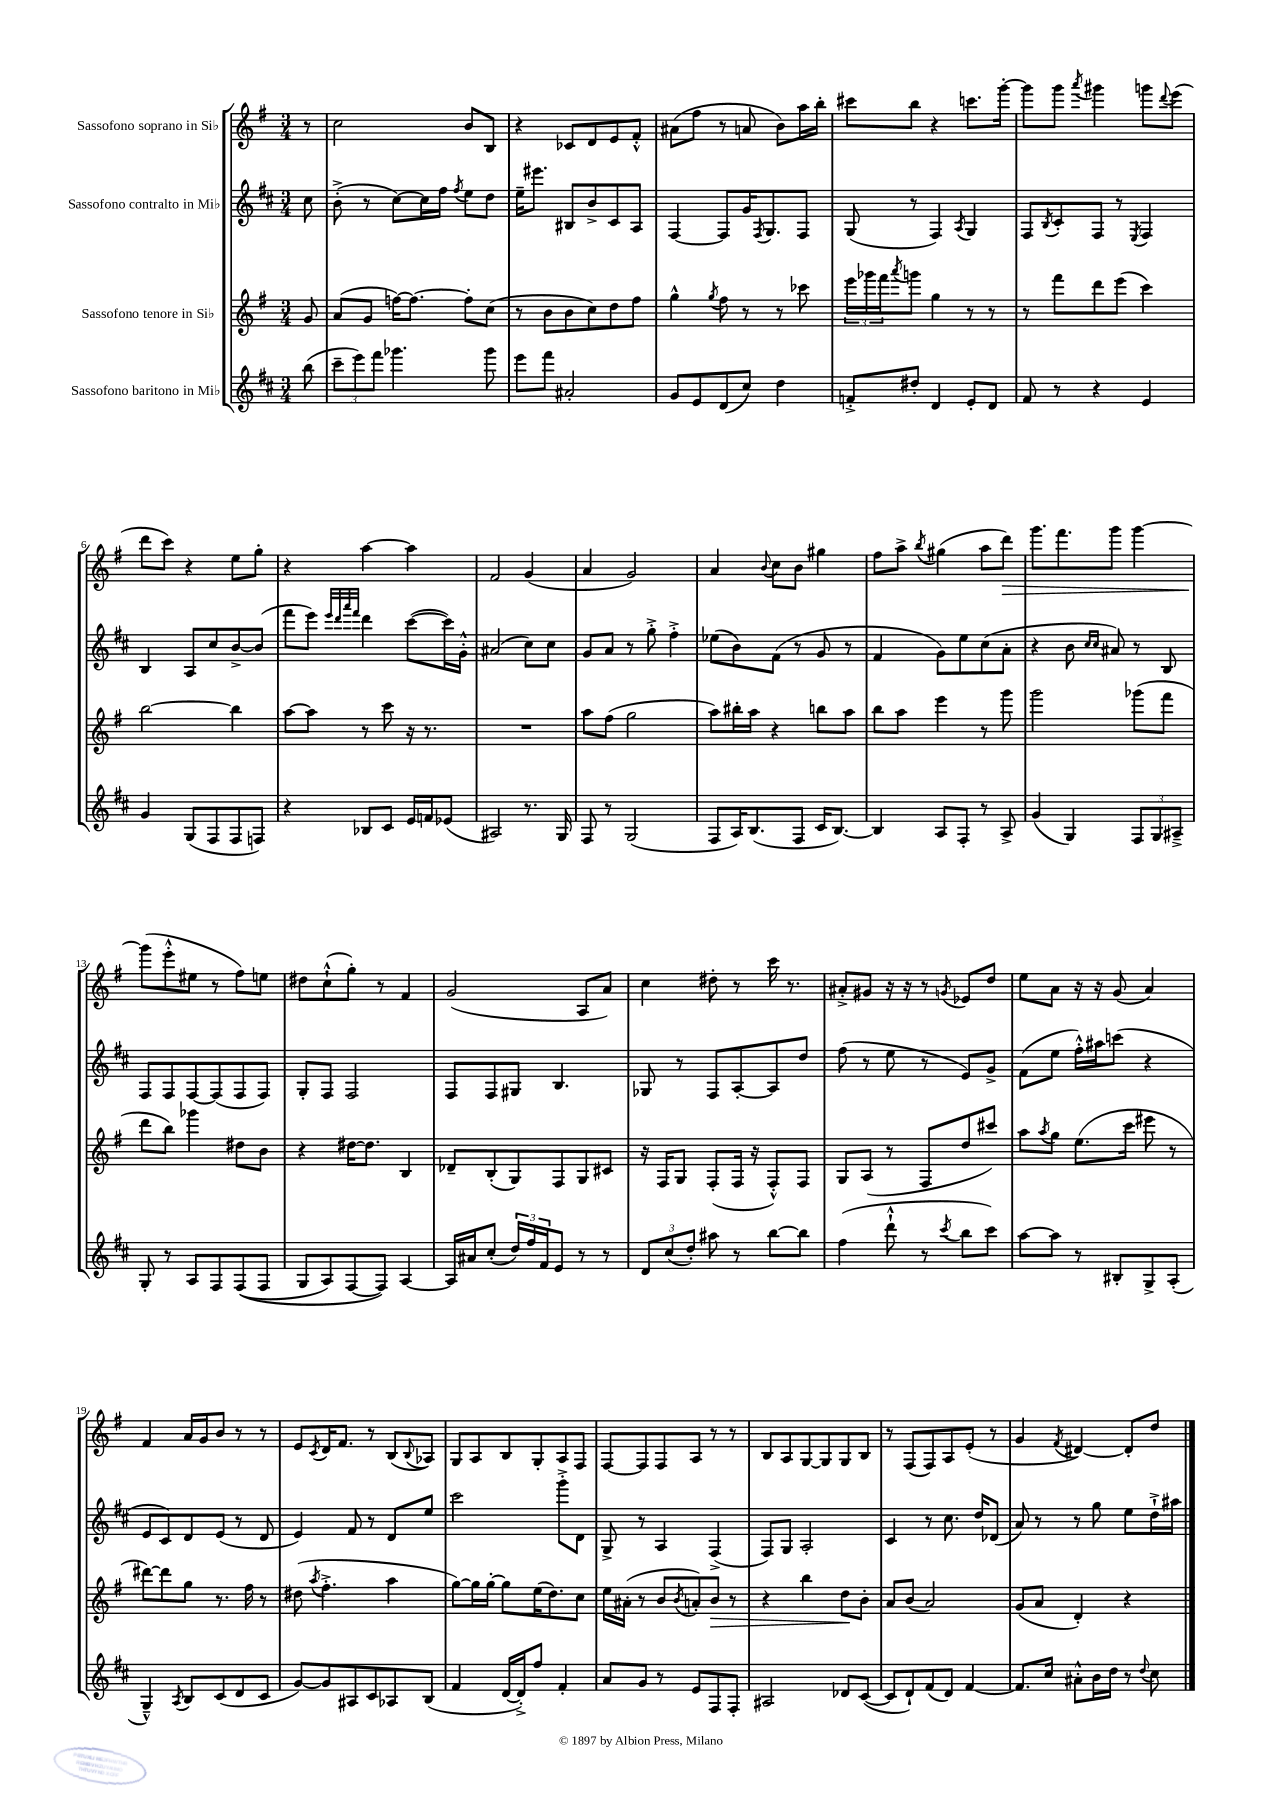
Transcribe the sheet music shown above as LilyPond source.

<<
\new StaffGroup <<
\new Staff = "s0" \with { instrumentName = "Sassofono soprano in Sib" } {
    \clef treble \key g \major \numericTimeSignature \time 3/4 \partial 8
    r8 |
    c''2 b'8 b8 |
    r4 ces'8 d'8 e'8 fis'8-.-^ |
    ais'8( fis''8 r8 a'8 b'8) a''16 b''16-. |
    cis'''8 b''8 r4 c'''8. g'''16~-. |
    g'''8 g'''8 \acciaccatura { a'''8 } gis'''4 g'''8 \appoggiatura { d'''8 } e'''8( |
    d'''8 c'''8) r4 e''8 g''8-. |
    r4 a''4~ a''4 |
    fis'2 g'4( |
    a'4 g'2) |
    a'4 \appoggiatura { b'8 } c''8 b'8 gis''4 |
    fis''8 a''8-> \acciaccatura { b''8 } gis''4( a''8 d'''8\>) |
    g'''8. fis'''8. g'''8 g'''4~ |
    g'''8\!( e'''8-.-^ eis''8 r8 fis''8) e''8 |
    dis''8 c''8-!-^( g''8-.) r8 fis'4 |
    g'2( a8 a'8) |
    c''4 dis''8-. r8 c'''16 r8. |
    ais'8-.-> gis'8 r16 r16 r8 \acciaccatura { g'8 } ees'8 d''8 |
    e''8 a'8 r16 r16 g'8( a'4) |
    fis'4 a'16 g'16 b'8 r8 r8 |
    e'8 \acciaccatura { c'8 } d'16 fis'8. r8 b8( \appoggiatura { b8 } aes8) |
    g8 a8 b8 g8-. a8 fis8 |
    fis8~ fis8 fis8 a8 r8 r8 |
    b8 a8 g8~ g8 g8 b8 |
    r8 fis8( fis8) a8 e'8-.( r8 |
    g'4 \acciaccatura { fis'8 } dis'4~) dis'8-. d''8 \bar "|." |
}
\new Staff = "s1" \with { instrumentName = "Sassofono contralto in Mib" } {
    \clef treble \key d \major \numericTimeSignature \time 3/4 \partial 8
    cis''8 |
    b'8-.->( r8 cis''8~) cis''16 fis''16 \acciaccatura { fis''8 } e''8 d''8 |
    e''16-- eis'''8. bis8 b'8-> cis'8 a8 |
    fis4~ fis8 g'16 \acciaccatura { fis8 } g8. fis8 |
    g8( r8 fis4) \acciaccatura { a8 } g4 |
    fis8 \acciaccatura { b8 } cis'8-. fis8 r8 \acciaccatura { e8 } fis4 |
    b4 a8 cis''8 b'8~-> b'8( |
    fis'''8 e'''8) \grace { e'''32 d'''32 a'''32 fis'''32 } d'''4 cis'''8~( cis'''16) g'16-.-^ |
    ais'2( cis''8) cis''8 |
    g'8 a'8 r8 g''8-.-> fis''4-.-> |
    ees''8( b'8) fis'8( r8 g'8 r8 |
    fis'4 g'8) e''8 cis''8( a'8-. |
    r4 b'8 \grace { cis''16 cis''16 } ais'8) r8 b8 |
    fis8 fis8 fis8~ fis8( fis8 fis8) |
    g8-. fis8 fis2 |
    fis8 fis8 gis8 b4. |
    ges8 r8 fis8 a8~-. a8 d''8 |
    fis''8( r8 e''8 r8 e'8) g'8-> |
    fis'8( e''8 fis''16-.-^) ais''16 c'''8( r4 |
    e'8 cis'8) d'8 e'8( r8 d'8 |
    e'4) fis'8 r8 d'8 e''8 |
    cis'''2 g'''8-.-> d'8 |
    g8-> r8 a4 fis4->( |
    fis8) g8 a2-. |
    cis'4 r8 cis''8. d''16 des'8( |
    a'8) r8 r8 g''8 e''8 d''16-!-> ais''16 \bar "|." |
}
\new Staff = "s2" \with { instrumentName = "Sassofono tenore in Sib" } {
    \clef treble \key g \major \numericTimeSignature \time 3/4 \partial 8
    g'8 |
    a'8( g'8 f''16~) f''8.~ f''8-. c''8( |
    r8 b'8 b'8 c''8) d''8 fis''8 |
    g''4-^ \acciaccatura { g''8 } fis''8 r8 r8 ces'''8 |
    \tuplet 3/2 { e'''16 ges'''16 fis'''16 } \acciaccatura { a'''8 } g'''8 g''4 r8 r8 |
    r8 fis'''8 d'''8 e'''8( c'''4) |
    b''2~ b''4 |
    a''8~ a''8 r8 c'''8 r16 r8. |
    R2. |
    a''8 fis''8( g''2 |
    a''8) bis''16-. a''16 r4 b''8 a''8 |
    b''8 a''8 e'''4 r8 g'''8 |
    g'''2 ges'''8( fis'''8 |
    d'''8 b''8) ges'''4 dis''8 b'8 |
    r4 dis''16~ dis''8. b4 |
    des'8-- b8-.( g8) fis8 g8 cis'8 |
    r16 fis16 g8 fis8-.( fis16 r16 fis8-.-^) fis8 |
    g8 a8( r8 fis8 d''8 cis'''8) |
    a''8 \acciaccatura { a''8 } g''8 e''8.( c'''16 eis'''8 r8 |
    dis'''8~) dis'''8 g''8 r8. fis''16 r8 |
    dis''8( \acciaccatura { a''8 } fis''4.-.-> a''4 |
    g''8~) g''16 g''16~-. g''8 e''16( d''8.) c''8 |
    e''16 ais'16-.( r8 b'8 \acciaccatura { b'8 } a'8-.) b'8\> r8 |
    r4 b''4 d''8\! b'8-. |
    a'8 b'8( a'2) |
    g'8( a'8 d'4-.) r4 \bar "|." |
}
\new Staff = "s3" \with { instrumentName = "Sassofono baritono in Mib" } {
    \clef treble \key d \major \numericTimeSignature \time 3/4 \partial 8
    b''8( |
    \tuplet 3/2 { cis'''8-- e'''8) fis'''8 } ges'''4. ges'''8 |
    e'''8 fis'''8 ais'2-. |
    g'8 e'8 d'8( cis''8) d''4 |
    f'8-.-> dis''8-. d'4 e'8-. d'8 |
    fis'8 r8 r4 e'4 |
    g'4 g8( fis8 fis8 f8) |
    r4 bes8 cis'8 e'16 f'16 ees'8( |
    ais2) r8. g16 |
    fis8 r8 g2( |
    fis8 a16) b8.( fis8 cis'16 b8.~) |
    b4 a8 fis8-. r8 a8-> |
    g'4( g4) \tuplet 3/2 { fis8 g8 ais8---> } |
    g8-. r8 a8 fis8 fis8(\( fis8 |
    g8 a8) fis8~ fis8\) a4~ |
    a16 ais'16 cis''8-.( \tuplet 3/2 { d''16) fis''16 fis'16 } e'8 r8 r8 |
    \tuplet 3/2 { d'8 cis''8( d''8-.) } ais''8 r8 b''8~ b''8 |
    fis''4( d'''8-!-^ r8 \acciaccatura { cis'''8 } b''8 cis'''8) |
    a''8~ a''8 r8 bis8-. g8-> a8-.( |
    g4---^) \acciaccatura { a8 } b8 cis'8( d'8 cis'8 |
    g'8~) g'8 ais8 cis'8 aes8 b8( |
    fis'4 d'16~ d'16-.->) fis''8 fis'4-. |
    a'8 g'8 r8 e'8 fis8 fis8-. |
    ais2 des'8 cis'8~( |
    cis'8 d'8-!) fis'8( d'8) fis'4~ |
    fis'8. cis''16 ais'8-.-^ b'16 d''16 r8 \appoggiatura { d''8 } cis''8 \bar "|." |
}
>>
>>
